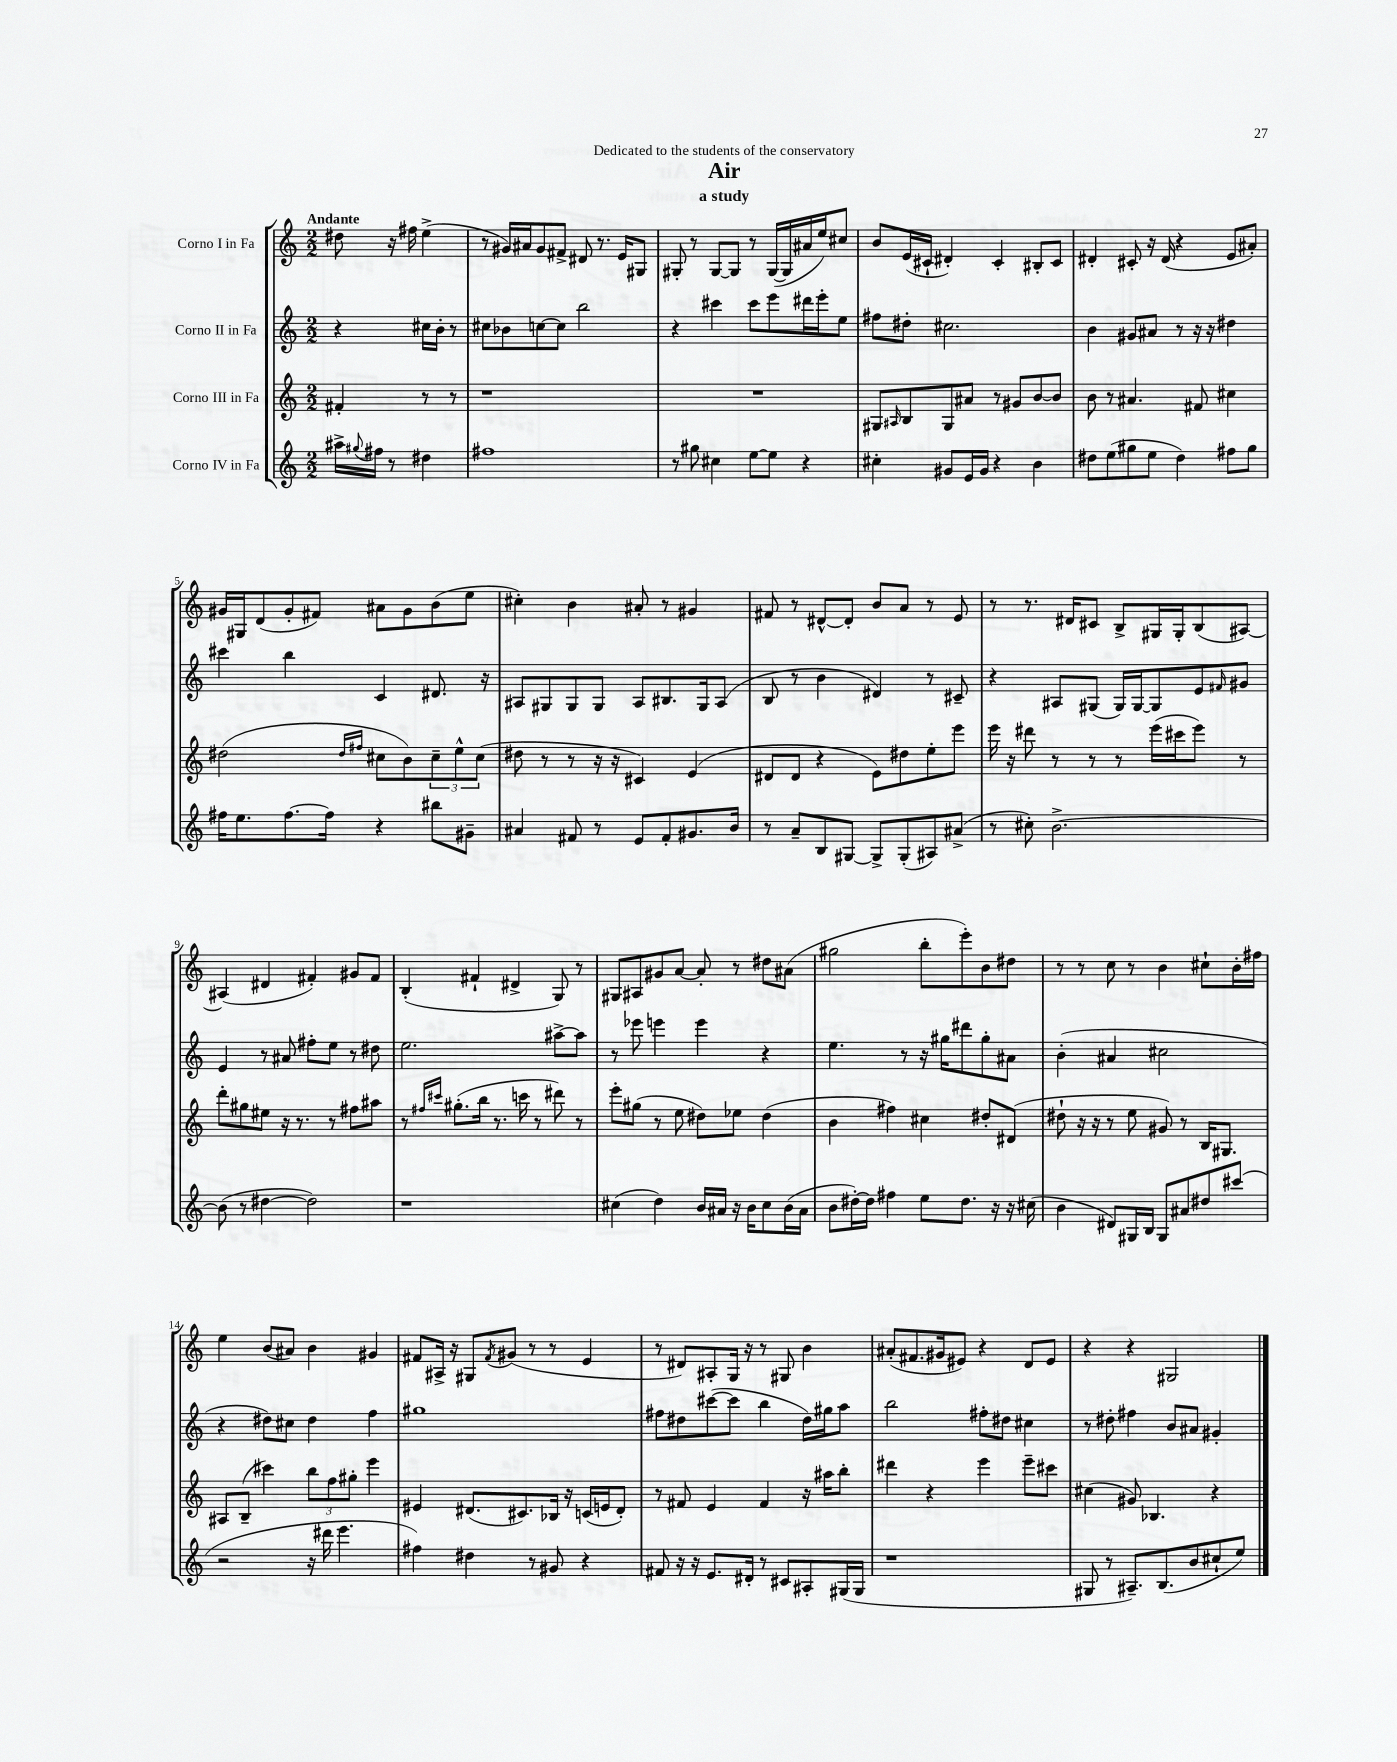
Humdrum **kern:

**kern	**kern	**kern	**kern
*staff4	*staff3	*staff2	*staff1
*clefG2	*clefG2	*clefG2	*clefG2
*k[]	*k[]	*k[]	*k[]
*M2/2	*M2/2	*M2/2	*M2/2
16aa#^	4f#'	4r	8dd#
8qqgg#	.	.	.
16ff#	.	.	.
8r	.	.	16r
.	.	.	16ff#
4dd#	8r	16cc#	(4ee^
.	.	16b'	.
.	8r	8r	.
=	=	=	=
1ff#	1r	8cc#	8r
.	.	8b-	16g#)
.	.	.	16a#
.	.	[8cc	8g#
.	.	8cc]	8f#^
.	.	2bb	8d#
.	.	.	8.r
.	.	.	16e
.	.	.	8G#
=	=	=	=
8r	1r	4r	8G#'
8gg#	.	.	8r
4cc#	.	4ccc#	[8G#
.	.	.	8G#]
[8ee	.	8ccc#	8r
8ee]	.	8eee	([16G#
.	.	.	16G#]
4r	.	16ddd#	16a#
.	.	16eee'	16ee)
.	.	8ee	8cc#
=	=	=	=
4cc#'	8G#	8ff#	8b
.	16qqA#	.	.
.	8B	8dd#'	(16e
.	.	.	16c#`
8g#	8G#	2.cc#	4d#')
16e	8a#	.	.
16g#	.	.	.
4r	8r	.	4c#'
.	8g#	.	.
4b	[8b	.	8B#'
.	8b]	.	8c#
=	=	=	=
8dd#	8b	4b	4d#'
(8ee	8r	.	.
8gg#	4.a#	8g#	8c#'
8ee	.	8a#	16r
.	.	.	(16d#
4dd#)	.	8r	4r
.	8f#	16r	.
.	.	16r	.
8ff#	4cc#	4dd#	8e
8gg#	.	.	8a#')
=	=	=	=
16ff#	(2dd#	4ccc#	16g#
8.ee	.	.	16G#
.	.	.	(8d
[8.ff#	.	4bb	8g#'
.	.	.	8f#)
16ff#]	.	.	.
.	16qqdd#	.	.
.	16qqff#	.	.
4r	8cc#	4c	8a#
.	8b)	.	8g#
8bb#	12cc#~	8.d#	(8b
.	12ee^^	.	.
8g#~	.	.	8ee
.	(12cc#	.	.
.	.	16r	.
=	=	=	=
4a#	8dd#	8A#	4cc#')
.	8r	8G#	.
8f#	8r	8G#	4b
8r	16r	8G#	.
.	16r	.	.
8e	4c#)	8A#	8a#'
8f#'	.	8.B#	8r
8.g#	(4e	.	4g#
.	.	16G#	.
.	.	(8A#	.
16b	.	.	.
=	=	=	=
8r	8d#	8B	8f#
8a~	8d#	8r	8r
8B	4r	4b	[8d#^^
[8G#	.	.	8d#']
8G#^]	8e)	4d#)	8b
(8G#'	8dd#	.	8a
8A#)	8ee'	8r	8r
(8a#^	8eee	8c#~	8e
=	=	=	=
8r	16eee	4r	8r
.	16r	.	.
8cc#')	8ddd#	.	8.r
[2.b^	8r	8A#	.
.	.	.	16d#
.	8r	(8G#	8c#
.	8r	16G#)	8B^
.	.	[16G#	.
.	(16eee	8G#]	16G#
.	16ccc#	.	16G#'
.	8eee)	8e	(8B
.	.	16qqf#	.
.	8r	8g#	[8A#)
=	=	=	=
(8b]	8ddd'	4e	(4A#]
8r	8gg#	.	.
[4dd#	8ee#	8r	4d#
.	16r	8a#	.
.	8.r	.	.
2dd#])	.	8ff#'	4f#')
.	8r	8ee	.
.	8ff#	8r	8g#
.	8aa#	8dd#	8f#
=	=	=	=
1r	8r	2.ee	(4B'
.	16qqff#	.	.
.	16qqccc#	.	.
.	(8.gg#'	.	.
.	.	.	4f#`
.	16bb	.	.
.	8.r	.	.
.	.	.	4d#^
.	16ccc	.	.
.	8r	.	.
.	8ddd#)	[8aa#^	8G)
.	8r	8aa#]	8r
=	=	=	=
(4cc#	8eee'	8r	8G#
.	(8gg#	8eee-	8A#
4dd)	8r	4eee	8g#
.	8ee	.	[8a
16b	8dd#)	4eee	8a']
16a#	.	.	.
16r	8ee-	.	8r
16b	.	.	.
8cc#	(4dd#	4r	8dd#
(16b	.	.	(8a#
16a#	.	.	.
=	=	=	=
8b	4b	4.ee	2gg#
[16dd#')	.	.	.
16dd#]	.	.	.
4ff#	4ff#)	.	.
.	.	8r	.
8ee	4cc#	16r	8bb'
.	.	16gg#	.
8.dd#	.	8ddd#	8eee')
.	8dd#'	8gg#'	8b
16r	.	.	.
16r	(8d#	8a#	8dd#
(16cc#	.	.	.
=	=	=	=
4b	8dd#`	(4b'	8r
.	16r	.	8r
.	16r	.	.
8d#)	8r	4a#	8cc
16G#	8ee	.	8r
16B	.	.	.
8G#	8g#)	2cc#	4b
8a#	8r	.	.
8dd#	16B	.	8cc#`
.	8.G#	.	.
(8ccc#	.	.	16b'
.	.	.	16ff#
=	=	=	=
2r	8A#	4r	4ee
.	(8B~	.	.
.	4ccc#)	8dd#)	(8b
.	.	8cc#	8a#)
16r	12bb	4dd#	4b
16ddd#	.	.	.
.	12ff	.	.
4.eee	.	.	.
.	12gg#'	.	.
.	4eee	4ff	4g#
=	=	=	=
4ff#)	4e#	1gg#	8f#
.	.	.	16A#^
.	.	.	16r
4dd#	(8.d#	.	8G#
.	.	.	8qf#
.	.	.	(8g#
.	8.c#)	.	.
8r	.	.	8r
8g#	16B-	.	8r
.	16r	.	.
4r	(16c	.	4e
.	16e	.	.
.	8d#')	.	.
=	=	=	=
8f#	8r	8ff#	8r
16r	8f#	8dd#	8d#)
16r	.	.	.
8.e	4e	([8ccc#	8A#'
.	.	8ccc#]	16G
16d#'	.	.	16r
8r	4f#	4bb	8r
8c#	.	.	8G#
8A#'	16r	16dd#)	4b
.	16aa#	16gg#	.
(16G#	8bb'	8aa	.
16G#	.	.	.
=	=	=	=
1r	4ddd#	2bb	(8a#'
.	.	.	8.f#
.	4r	.	.
.	.	.	16g#
.	.	.	8e#)
.	4eee	8ff#'	4r
.	.	8dd#	.
.	8eee~	4cc#	8d
.	8ccc#	.	8e#
=	=	=	=
8G#	(4cc#	8r	4r
8r	.	8dd#'	.
8.A#~)	8g#)	4ff#	4r
.	4.B-	.	.
(8.B	.	.	.
.	.	8b	2G#
8b	.	8a#	.
8cc#`	4r	4g#'	.
8ee)	.	.	.
==	==	==	==
*-	*-	*-	*-
